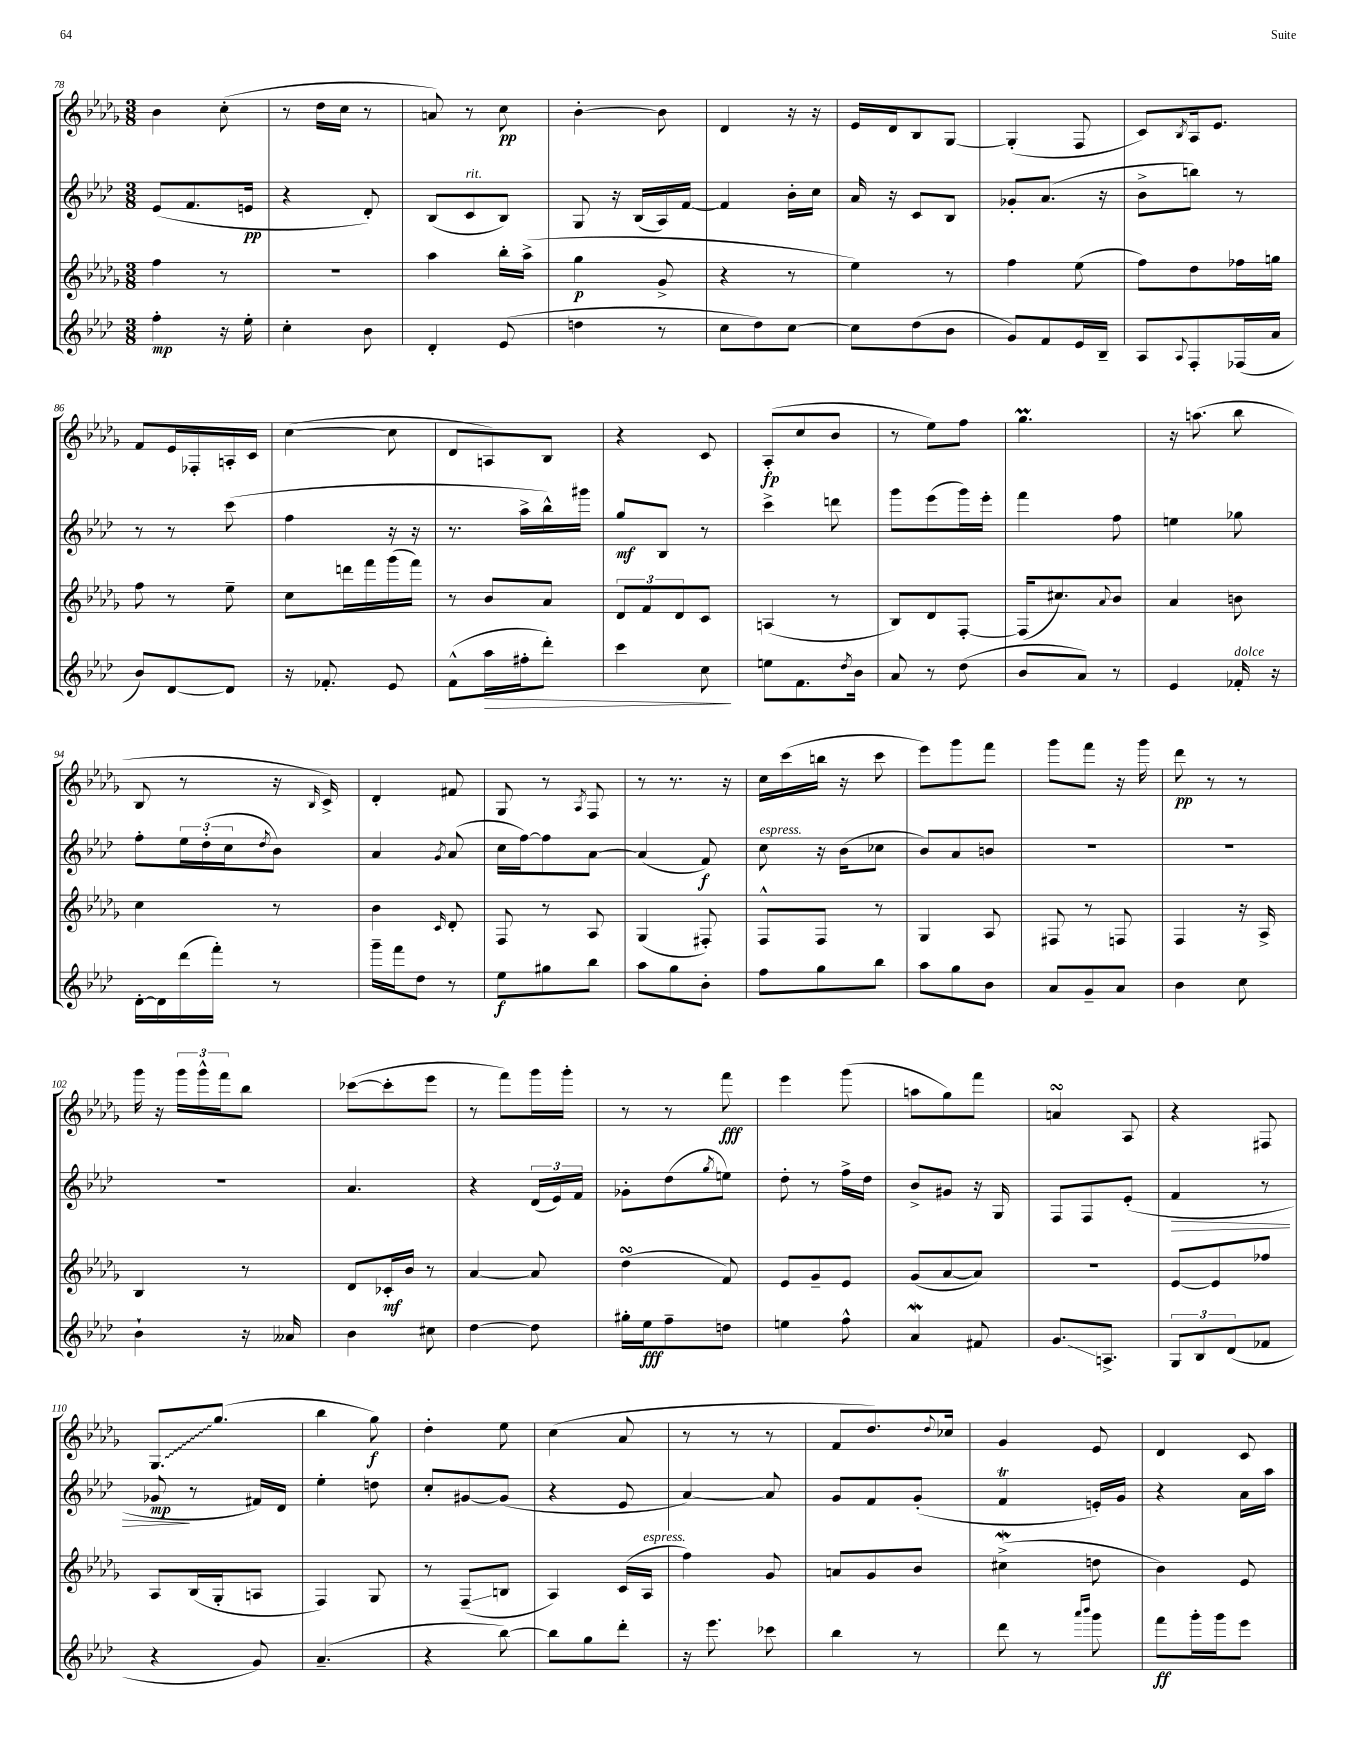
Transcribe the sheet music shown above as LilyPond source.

<<
\new StaffGroup <<
\new Staff = "s0" {
    \clef treble \key des \major \numericTimeSignature \time 3/8
    bes'4 c''8-.( |
    r8 des''16 c''16 r8 |
    a'8) r8 c''8\pp |
    bes'4~-. bes'8 |
    des'4 r16 r16 |
    ees'16 des'16 bes8 ges8~ |
    ges4-.( f8 |
    c'8) \acciaccatura { bes8 } aes16 ees'8. |
    f'8 ees'16 fes16-. a16-. c'16 |
    c''4~( c''8 |
    des'8 a8) bes8 |
    r4 c'8 |
    aes8-.\fp( c''8 bes'8 |
    r8 ees''8) f''8 |
    ges''4.\prall |
    r16 a''8.( bes''8 |
    bes8 r8 r16 \grace { bes16 } c'16->) |
    des'4-. fis'8 |
    ges8 r8 \acciaccatura { aes8 } f8 |
    r8 r8. r16 |
    c''16 c'''16( b''16 r16 c'''8 |
    ees'''8) ges'''8 f'''8 |
    ges'''8 f'''8 r16 ges'''16 |
    des'''8\pp r8 r8 |
    ges'''16 r16 \tuplet 3/2 { ges'''16 ges'''16-^ f'''16 } bes''8 |
    ces'''8~( ces'''8-. ees'''8 |
    r8 f'''8) ges'''16 ges'''16-. |
    r8 r8 f'''8\fff |
    ees'''4 ges'''8( |
    a''8 ges''8) f'''8 |
    a'4\turn aes8 |
    r4 fis8 |
    \once \override Glissando.style = #'zigzag ges8.\glissando ges''8.( |
    bes''4 ges''8\f) |
    des''4-. ees''8 |
    c''4( aes'8 |
    r8 r8 r8 |
    f'8 des''8.) \appoggiatura { des''8 } ces''16 |
    ges'4 ees'8 |
    des'4 c'8 \bar "|." |
}
\new Staff = "s1" {
    \clef treble \key aes \major \numericTimeSignature \time 3/8
    ees'8( f'8. e'16\pp |
    r4 des'8-.) |
    bes8( c'8^\markup { \italic "rit." } bes8) |
    g8 r16 bes16( aes16) f'16~ |
    f'4 bes'16-. c''16 |
    aes'16 r16 c'8 bes8 |
    ges'8-. aes'8.( r16 |
    bes'8-> b''8) r8 |
    r8 r8 c'''8( |
    f''4 r16 r16 |
    r8. aes''16-> bes''16-^) gis'''16 |
    g''8\mf bes8 r8 |
    c'''4-> d'''8 |
    g'''8 ees'''8( g'''16) ees'''16-. |
    f'''4 f''8 |
    e''4 ges''8 |
    f''8-. \tuplet 3/2 { ees''16 des''16-.( c''16 } \acciaccatura { des''8 } bes'8) |
    aes'4 \acciaccatura { g'8 } aes'8( |
    c''16 f''16~) f''8 aes'8~ |
    aes'4( f'8\f) |
    c''8^\markup { \italic "espress." } r16 bes'16( ces''8 |
    bes'8) aes'8 b'8 |
    R4. |
    R4. |
    R4. |
    aes'4. |
    r4 \tuplet 3/2 { des'16( ees'16) f'16 } |
    ges'8-. des''8( \acciaccatura { g''8 } e''8) |
    des''8-. r8 f''16-> des''16 |
    bes'8-> gis'8 r16 g16 |
    f8 f8 ees'8-.( |
    f'4\> r8 |
    ges'8\mp\! r8 fis'16) des'16 |
    ees''4-. d''8 |
    c''8-. gis'8~ gis'8( |
    r4 ees'8 |
    aes'4~) aes'8 |
    g'8 f'8 g'8-.( |
    f'4\trill e'16-.) g'16 |
    r4 aes'16 aes''16 \bar "|." |
}
\new Staff = "s2" {
    \clef treble \key des \major \numericTimeSignature \time 3/8
    f''4 r8 |
    R4. |
    aes''4 bes''16-. aes''16->( |
    ges''4\p ges'8-> |
    r4 r8 |
    ees''4) r8 |
    f''4 ees''8( |
    f''8) des''8 fes''16 g''16 |
    f''8 r8 ees''8-- |
    c''8 d'''16 f'''16 ges'''16( f'''16) |
    r8 bes'8 aes'8 |
    \tuplet 3/2 { des'8 f'8 des'8 } c'8 |
    a4( r8 |
    bes8) des'8 f8~-. |
    f16( cis''8.) \appoggiatura { aes'8 } bes'8 |
    aes'4 b'8 |
    c''4 r8 |
    bes'4 \grace { c'16 } des'8-. |
    f8 r8 aes8 |
    ges4( fis8-.) |
    f8-^ f8 r8 |
    ges4 aes8 |
    fis8 r8 f8 |
    f4 r16 aes16-> |
    bes4 r8 |
    des'8 ces'16-.\mf bes'16 r8 |
    aes'4~ aes'8 |
    des''4\turn( f'8) |
    ees'8 ges'8-- ees'8 |
    ges'8( aes'8~ aes'8) |
    r4. |
    ees'8~ ees'8 fes''8 |
    aes8 bes16( ges16-. a8 |
    f4) ges8 |
    r8 f8--\glissando( b8 |
    aes4) c'16( aes16^\markup { \italic "espress." } |
    f''4) ges'8 |
    a'8 ges'8 bes'8 |
    cis''4->\mordent( d''8 |
    bes'4) ees'8 \bar "|." |
}
\new Staff = "s3" {
    \clef treble \key aes \major \numericTimeSignature \time 3/8
    f''4-.\mp r16 ees''16-. |
    c''4-. bes'8 |
    des'4-. ees'8( |
    d''4 r8 |
    c''8 des''8) c''8~ |
    c''8 des''8( bes'8 |
    g'8) f'8 ees'16 bes16-- |
    aes8 \appoggiatura { aes8 } f8-. fes16( aes'16 |
    bes'8) des'8~ des'8 |
    r16 fes'8.-. ees'8 |
    f'8-^( aes''16\> fis''16-. des'''8-.) |
    c'''4 c''8\! |
    e''8 f'8. \acciaccatura { des''8 } bes'16 |
    aes'8 r8 des''8( |
    bes'8 aes'8) r8 |
    ees'4 fes'16-.^\markup { \italic "dolce" } r16 |
    des'16~-. des'16 des'''16( f'''16-.) r8 |
    g'''16-- f'''16 des''8 r8 |
    ees''8\f gis''8 bes''8 |
    aes''8 g''8 bes'8-. |
    f''8 g''8 bes''8 |
    aes''8 g''8 bes'8 |
    aes'8 g'8-- aes'8 |
    bes'4 c''8 |
    bes'4-! r16 aeses'16 |
    bes'4 cis''8 |
    des''4~ des''8 |
    gis''16-. ees''16\fff f''8-- d''8 |
    e''4 f''8-^ |
    aes'4\mordent fis'8 |
    g'8.\glissando a8.-> |
    \tuplet 3/2 { g8 bes8 des'8( } fes'8 |
    r4 g'8) |
    aes'4.--( |
    r4 bes''8~) |
    bes''8 g''8 des'''8-. |
    r16 ees'''8. ces'''8 |
    bes''4 r8 |
    des'''8 r8 \grace { aes'''16 bes'''16 } g'''8 |
    f'''8\ff g'''16-. g'''16 ees'''8 \bar "|." |
}
>>
>>
\layout { \context { \Score currentBarNumber = #78 } }
